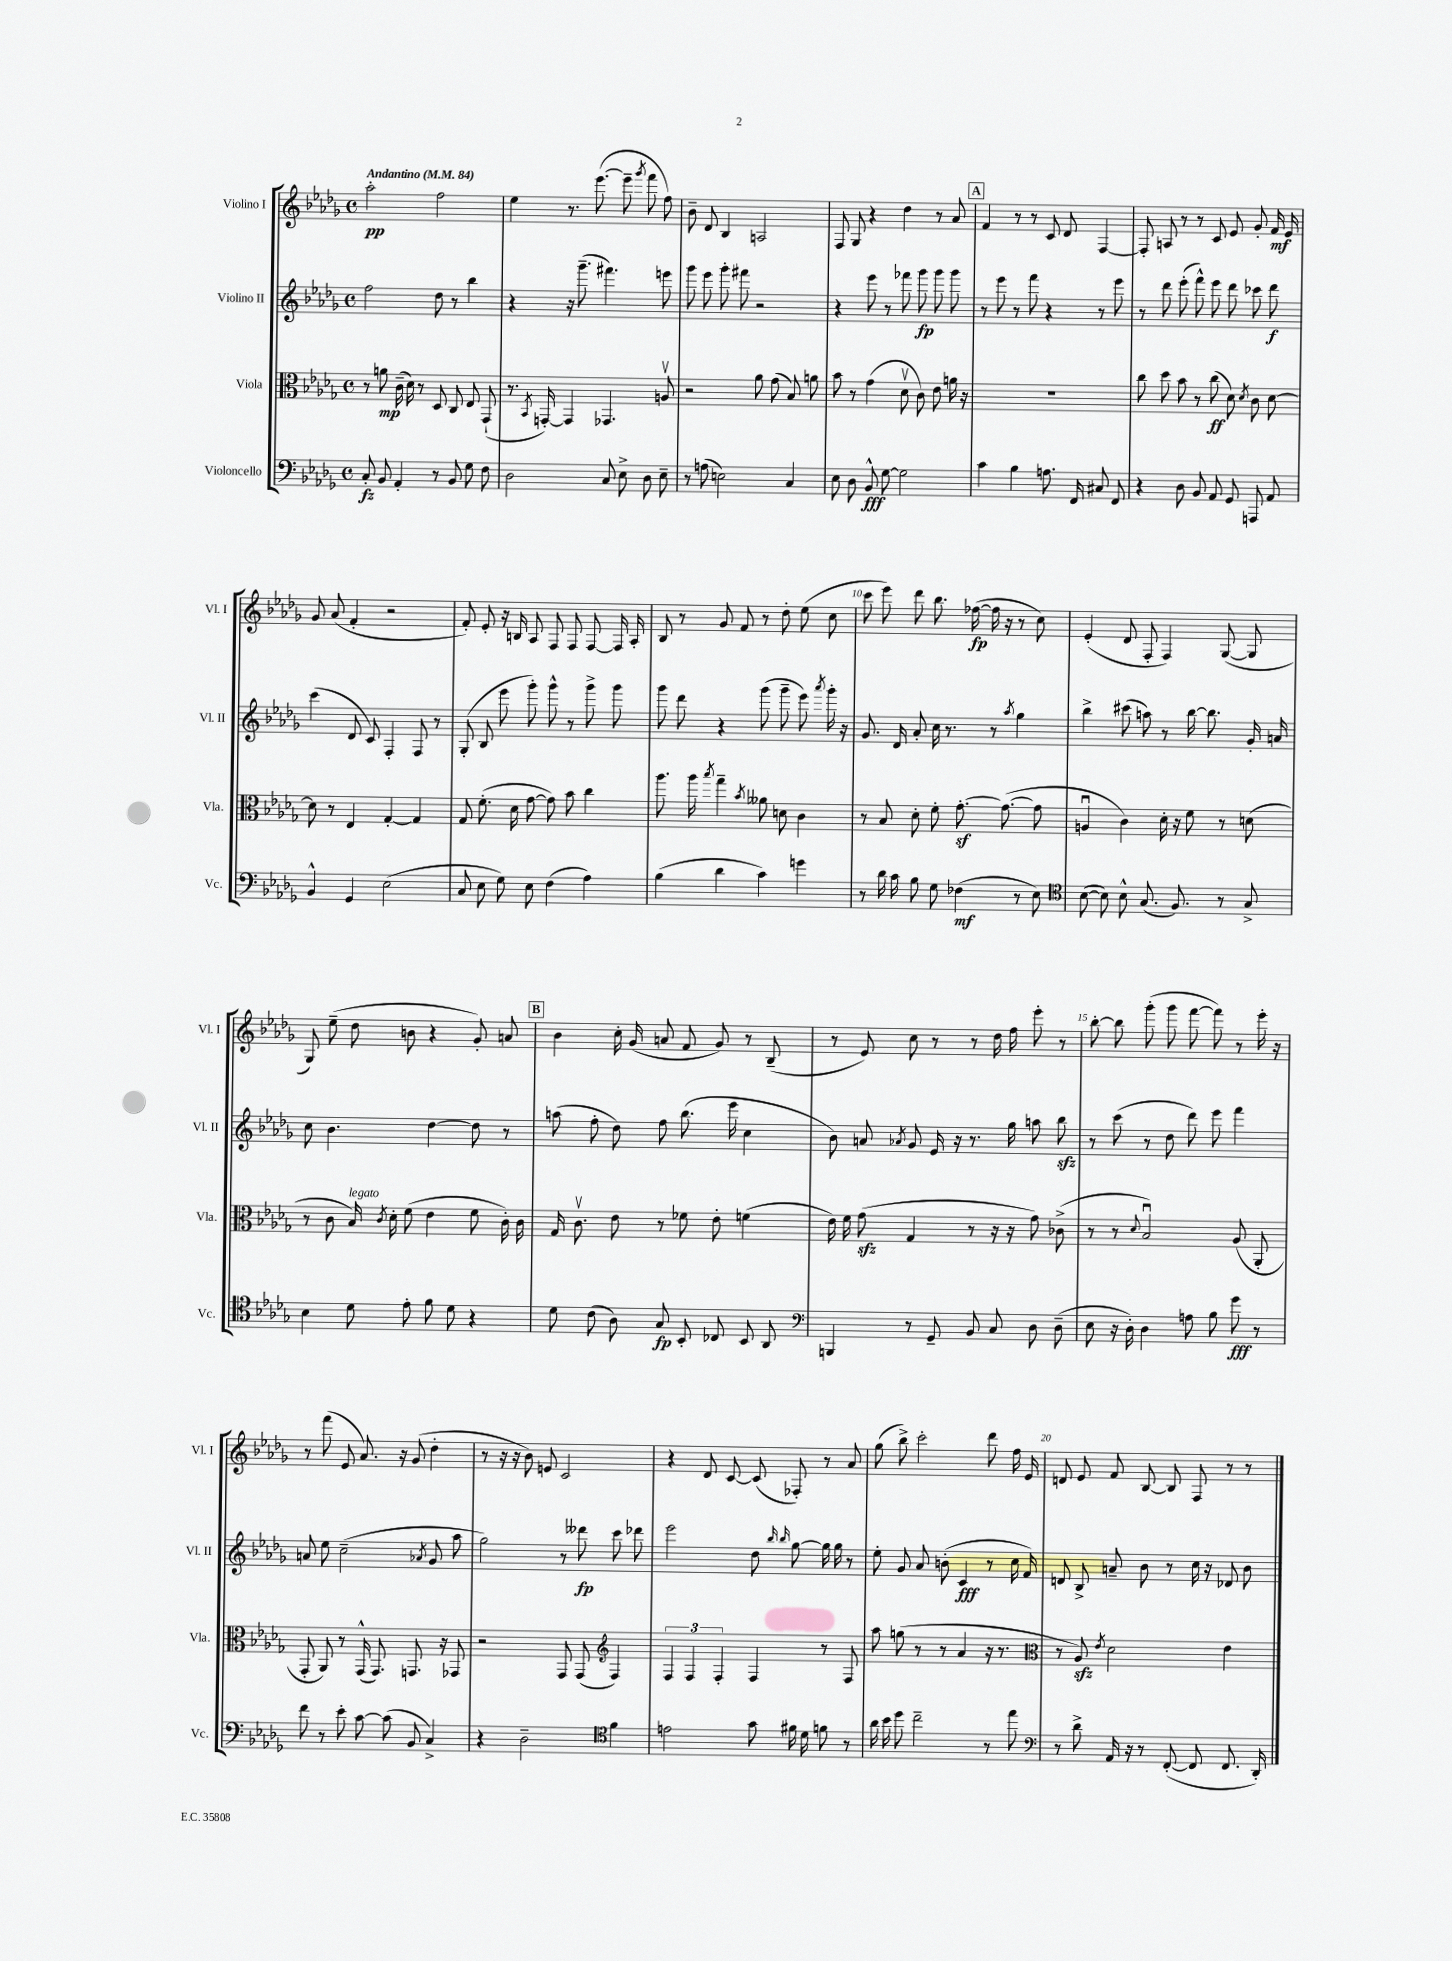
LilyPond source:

<<
\new StaffGroup <<
\new Staff = "s0" \with { instrumentName = "Violino I" shortInstrumentName = "Vl. I" } {
    \clef treble \key des \major \defaultTimeSignature \time 4/4 \tempo "Andantino" 4 = 84
    \autoBeamOff aes''2-.\pp f''2 |
    ees''4 r8. ees'''8.~( ees'''8-- \acciaccatura { ges'''8 } f'''8 f''8) |
    bes'8-- des'8 bes4 a2 |
    f8 ges8 r4 des''4 r8 aes'8 |
    \mark \markup { \box "A" } f'4 r8 r8 c'8 des'8 f4~ |
    f8-. a8 r8 r8 c'8 ees'8 ges'8-. f'16\mf ees'16 |
    ges'8 aes'8( f'4-. r2 |
    f'8-.) ees'8-. r16 b16 aes8 f8 f8 f8~ f16 aes16-. |
    bes8 r8 ges'8 f'8 r8 des''8-. ees''8( c''8 |
    c'''8 ees'''8) des'''8 bes''8. fes''16~\fp( fes''16 r16 r8 c''8) |
    ees'4-.( des'8 f8-. f4) ges8~( ges8 |
    ges8) ees''8--( des''8 b'8 r4 ges'8-.) a'8 |
    \mark \markup { \box "B" } bes'4 c''16-. ges'16( a'8 f'8 ges'8) r8 bes8--( |
    r8 ees'8) c''8 r8 r8 des''16 f''16 ees'''8-. r8 |
    bes''8~-. bes''8 ges'''8-.( ges'''8 f'''8~ f'''8) r8 ees'''16-. r16 |
    r8 f'''8( ees'8 aes'8.) r16 ges'8( des''4-. |
    r8 r16 r16 bes'8) e'8 c'2 |
    r4 des'8 c'8~ c'8( fes8-.) r8 aes'8 |
    ges''8( bes''8->) c'''2-. des'''8 f''16 ees'16 |
    d'8 ees'8 f'8 bes8~ bes8 f8 r8 r8 \bar "|." |
}
\new Staff = "s1" \with { instrumentName = "Violino II" shortInstrumentName = "Vl. II" } {
    \clef treble \key des \major \defaultTimeSignature \time 4/4
    \autoBeamOff f''2 des''8 r8 bes''4 |
    r4 r16 ges'''8.--( fis'''4.) e'''8 |
    ges'''8 ees'''8 ges'''8-. fis'''8 r2 |
    r4 ees'''8 r8 fes'''8 ges'''8\fp ges'''8 ges'''8 |
    \mark \markup { \box "A" } r8 ees'''8 r8 f'''8 r4 r8 ees'''8 |
    r8 des'''8 ees'''8-.( f'''8-^) ees'''8 des'''8 ces'''8 des'''8\f |
    c'''4( des'8 c'8) f4-. f8 r8 |
    ges8-.( bes8 ees'''8 ges'''8-.) ges'''8-^ r8 ges'''8-> ges'''8 |
    ges'''8 des'''8 r4 ges'''8( ges'''8-- ees'''8) \acciaccatura { aes'''8 } ges'''16-. r16 |
    ges'8. des'16 aes'8-. c''16 r8. r8 \acciaccatura { aes''8 } ges''4 |
    bes''4-> cis'''8( a''8) r8 bes''16~ bes''8. ges'16-. a'16 |
    c''8 bes'4. des''4~ des''8 r8 |
    \mark \markup { \box "B" } a''8( f''8-. des''8) f''8 bes''8.( ees'''16 c''4 |
    bes'8) a'8 \acciaccatura { aes'8 } ges'8 ees'16 r16 r8. ges''16 a''8 bes''8\sfz |
    r8 c'''8( r8 des''8 des'''8) ees'''8 f'''4 |
    a'8 ees''8 c''2--( \acciaccatura { aes'8 } ges'8 aes''8 |
    ges''2) r8 deses'''8\fp c'''8 des'''8 |
    ees'''2 des''8 \grace { bes''16 bes''16 } ges''8~ ges''16 ges''16 r8 |
    ees''8-. ges'8 aes'8 b'8-.( c'4\fff r8 c''16 f'16) |
    d'8 bes8-> a'8-- bes'8 r8 c''16 r16 des'8 bes'8 \bar "|." |
}
\new Staff = "s2" \with { instrumentName = "Viola" shortInstrumentName = "Vla." } {
    \clef alto \key des \major \defaultTimeSignature \time 4/4
    \autoBeamOff r8 a'8\mp c'16--( des'16) r8 des8 c8 ees8 ges,8-!( |
    r8. \acciaccatura { bes,8 } g,16~-.) g,4 ges,4. a8\upbow |
    r2 aes'8 ges'8( bes8) a'8 |
    bes'8 r8 ges'4( des'8\upbow c'8) ees'8 a'16 r16 |
    \mark \markup { \box "A" } R1 |
    c''8 des''8 bes'8 r8 c''8\ff( des'8) \acciaccatura { des'8 } c'8 des'8~ |
    des'8 r8 ees4 ges4~-. ges4 |
    ges8 f'8.-.( des'16 ges'8~ ges'8) bes'8 c''4 |
    aes''8. aes''16 \acciaccatura { bes''8 } ges''4-- \acciaccatura { bes'8 } aeses'8 d'8 c'4 |
    r8 bes8 des'8-. f'8-. ges'8.~-.\sf ges'8.~( ges'8 |
    a4\downbow c'4) des'16-. r16 f'8 r8 d'8( |
    r8 c'8 bes16^\markup { \italic "legato" }) \acciaccatura { c'8 } des'16-. f'8( ees'4 f'8 c'16-.) c'16 |
    \mark \markup { \box "B" } ges16 c'8.\upbow ees'8 r8 fes'8 ees'8-. f'4( |
    ees'16) f'16 ges'8\sfz( ges4 r8 r16 r16 ges'8) ces'8->( |
    r8 r8 \appoggiatura { des'8 } bes2\downbow) aes8( aes,8-. |
    ges,8-. aes,8) r8 ges,16-^( ges,8.) g,8. r16 ges,8 |
    r2 ges,8 ges,8( \clef treble f4) |
    \tuplet 3/2 { f4 f4 f4-. } f4 r8 f8 |
    aes''8 g''8( r8 r8 aes'4 r16 r8. |
    \clef alto r8 aes8\sfz) \acciaccatura { ees'8 } des'2 ees'4 \bar "|." |
}
\new Staff = "s3" \with { instrumentName = "Violoncello" shortInstrumentName = "Vc." } {
    \clef bass \key des \major \defaultTimeSignature \time 4/4
    \autoBeamOff c8-.\fz bes,8 aes,4-. r8 bes,8 ges8 f8 |
    des2 c8 ees8-> des8 ees8-- |
    r8 a8( e2) c4 |
    ees8 des8 bes,8-^\fff ges8~ ges2 |
    \mark \markup { \box "A" } c'4 bes4 a8. f,16 cis8 f,8 |
    r4 des8 bes,8 aes,8 ges,8 a,,8 aes,8 |
    bes,4-^ ges,4 ees2( |
    c8 ees8 ges8) ees8 f4( aes4) |
    bes4( des'4 c'4) g'4 |
    r8 des'16 c'16 bes8 ges8 fes4\mf( r8 ees8) |
    \clef tenor bes8~( bes8) bes8-^ ges8.( f8.) r8 ges8-> |
    bes4 des'8 ees'8-. f'8 des'8 r4 |
    \mark \markup { \box "B" } des'8 c'8( aes8) ges8\fp bes,8-. ces8 bes,8 aes,8 |
    \clef bass b,,4 r8 ges,8-- bes,8 c8 des8 des8--( |
    ees8 r16 des16-.) des4 a8 bes8 ges'8\fff r8 |
    f'8 r8 ees'8-. c'8~ c'8( bes,8 c4->) |
    r4 des2-- \clef tenor f'4 |
    e'2 ges'8 fis'16 des'16 f'8 r8 |
    aes'16 bes'16 des''8 c''2-- r8 ees''8 |
    \clef bass r8 des'8-> aes,16 r16 r8 f,8~-.( f,8 f,8. des,16-.) \bar "|." |
}
>>
>>
\layout { \context { \Score \override BarNumber.break-visibility = ##(#f #t #t) barNumberVisibility = #(every-nth-bar-number-visible 5) } }
